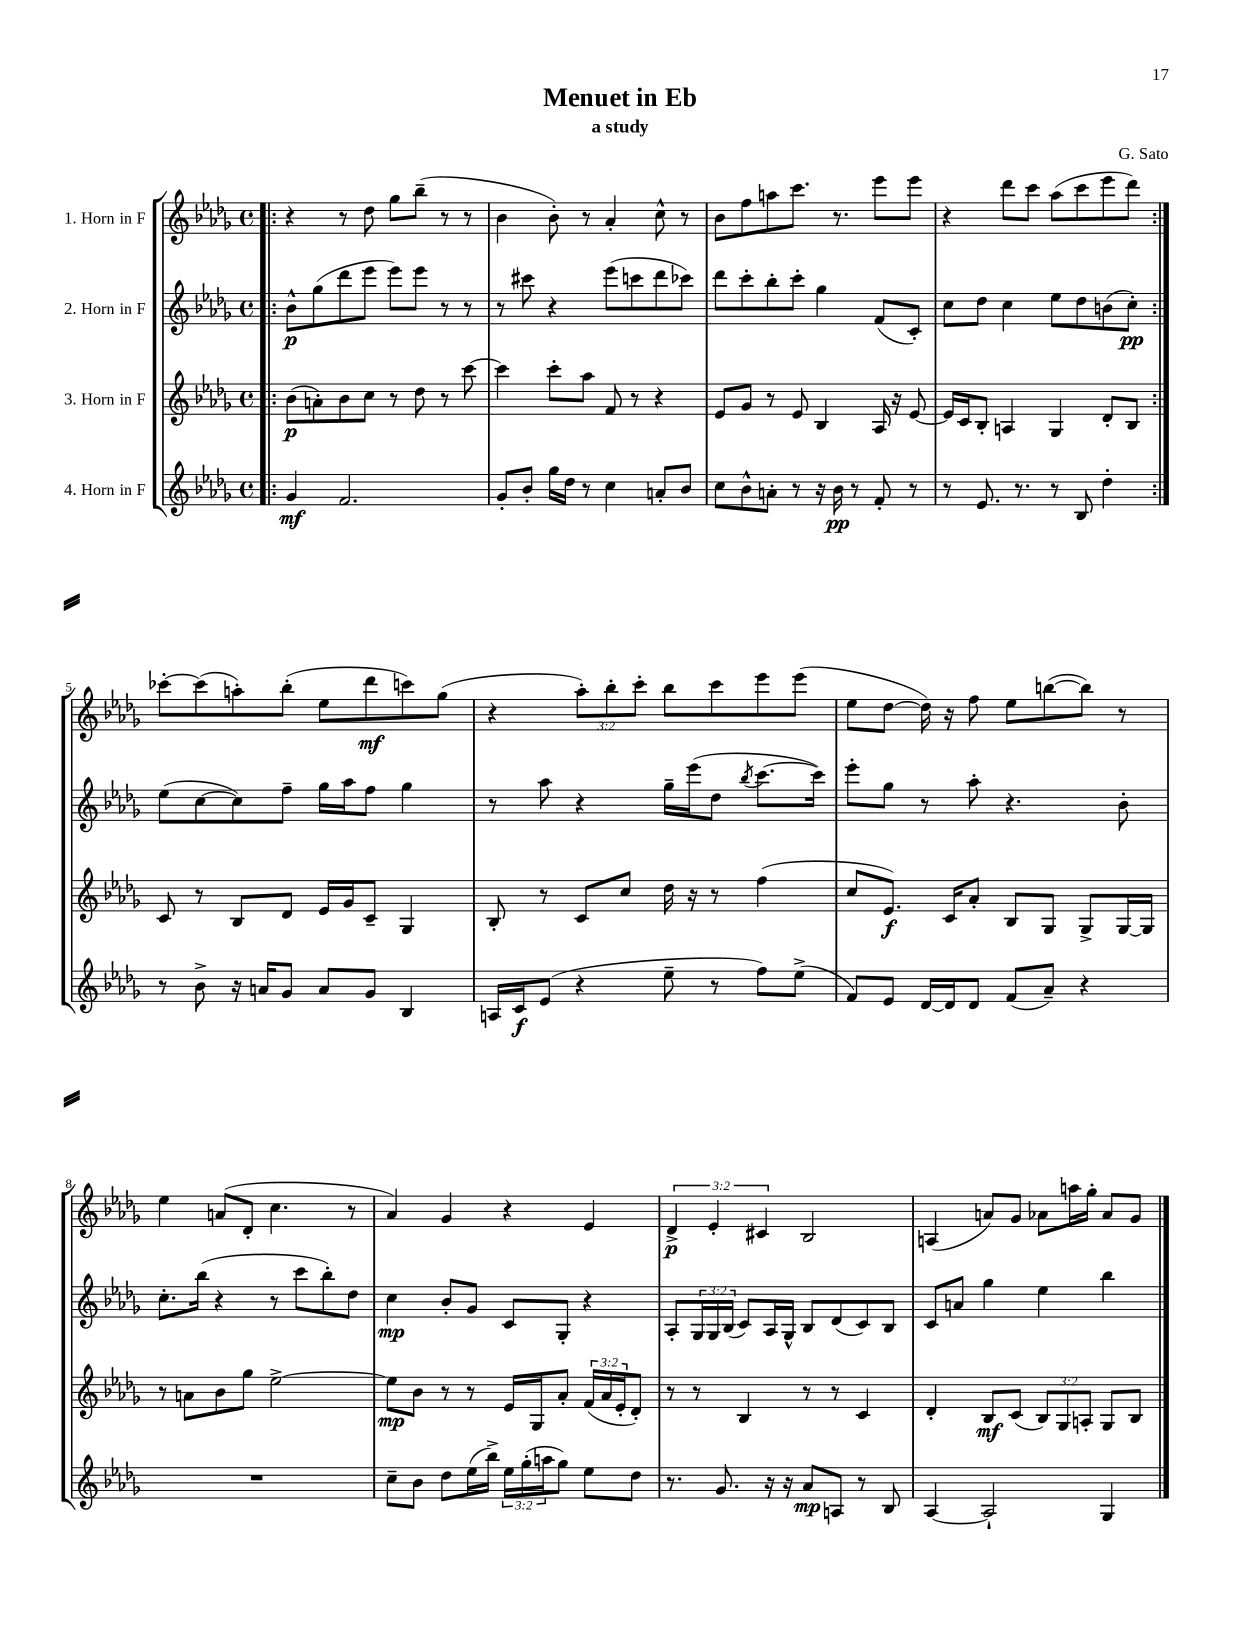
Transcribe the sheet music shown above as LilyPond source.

\header { title = "Menuet in Eb" composer = "G. Sato" subtitle = "a study" }
<<
\new StaffGroup <<
\new Staff = "s0" \with { instrumentName = "1. Horn in F" } {
    \clef treble \key des \major \defaultTimeSignature \time 4/4 \override Staff.TupletNumber.text = #tuplet-number::calc-fraction-text
    \repeat volta 2 { \bar ".|:" r4 r8 des''8 ges''8 bes''8--( r8 r8 |
    bes'4 bes'8-.) r8 aes'4-. c''8-^ r8 |
    bes'8 f''8 a''8 c'''8. r8. ees'''8 ees'''8 |
    r4 des'''8 c'''8 aes''8( c'''8 ees'''8 des'''8) | }
    ces'''8~-. ces'''8( a''8-.) bes''8-.( ees''8 des'''8\mf c'''8) ges''8( |
    r4 \tuplet 3/2 { aes''8-.) bes''8-. c'''8-. } bes''8 c'''8 ees'''8 ees'''8( |
    ees''8 des''8~ des''16) r16 f''8 ees''8 b''8~( b''8) r8 |
    ees''4 a'8( des'8-. c''4. r8 |
    aes'4) ges'4 r4 ees'4 |
    \tuplet 3/2 { des'4->\p ees'4-. cis'4 } bes2 |
    a4( a'8) ges'8 aes'8 a''16 ges''16-. aes'8 ges'8 \bar "|." |
}
\new Staff = "s1" \with { instrumentName = "2. Horn in F" } {
    \clef treble \key des \major \defaultTimeSignature \time 4/4 \override Staff.TupletNumber.text = #tuplet-number::calc-fraction-text
    \repeat volta 2 { \bar ".|:" bes'8-^\p ges''8( des'''8 ees'''8 ees'''8) ees'''8 r8 r8 |
    r8 cis'''8 r4 ees'''8( c'''8 des'''8 ces'''8) |
    des'''8 c'''8-. bes''8-. c'''8-. ges''4 f'8( c'8-.) |
    c''8 des''8 c''4 ees''8 des''8 b'8( c''8-.\pp) | }
    ees''8( c''8~ c''8) f''8-- ges''16 aes''16 f''8 ges''4 |
    r8 aes''8 r4 ges''16-- ees'''16( des''8 \acciaccatura { bes''8 } c'''8.~ c'''16) |
    ees'''8-. ges''8 r8 aes''8-. r4. bes'8-. |
    c''8.-. bes''16( r4 r8 c'''8 bes''8-.) des''8 |
    c''4\mp bes'8-. ges'8 c'8 ges8-. r4 |
    aes8-. \tuplet 3/2 { ges16 ges16 bes16( } c'8) aes16 ges16-^ bes8 des'8( c'8) bes8 |
    c'8 a'8 ges''4 ees''4 bes''4 \bar "|." |
}
\new Staff = "s2" \with { instrumentName = "3. Horn in F" } {
    \clef treble \key des \major \defaultTimeSignature \time 4/4 \override Staff.TupletNumber.text = #tuplet-number::calc-fraction-text
    \repeat volta 2 { \bar ".|:" bes'8\p( a'8-.) bes'8 c''8 r8 des''8 r8 c'''8~ |
    c'''4 c'''8-. aes''8 f'8 r8 r4 |
    ees'8 ges'8 r8 ees'8 bes4 aes16 r16 ees'8~ |
    ees'16 c'16 bes8-. a4 ges4 des'8-. bes8 | }
    c'8 r8 bes8 des'8 ees'16 ges'16 c'8-- ges4 |
    bes8-. r8 c'8 c''8 des''16 r16 r8 f''4( |
    c''8 ees'8.\f) c'16 aes'8-. bes8 ges8 ges8-> ges16~ ges16 |
    r8 a'8 bes'8 ges''8 ees''2~-> |
    ees''8\mp bes'8 r8 r8 ees'16 ges16 aes'8-. \tuplet 3/2 { f'16( aes'16 ees'16-. } des'8-.) |
    r8 r8 bes4 r8 r8 c'4 |
    des'4-. bes8\mf c'8( \tuplet 3/2 { bes8) ges8 a8-. } ges8 bes8 \bar "|." |
}
\new Staff = "s3" \with { instrumentName = "4. Horn in F" } {
    \clef treble \key des \major \defaultTimeSignature \time 4/4 \override Staff.TupletNumber.text = #tuplet-number::calc-fraction-text
    \repeat volta 2 { \bar ".|:" ges'4\mf f'2. |
    ges'8-. bes'8-. ges''16 des''16 r8 c''4 a'8-. bes'8 |
    c''8 bes'8-^ a'8-. r8 r16 bes'16\pp r8 f'8-. r8 |
    r8 ees'8. r8. r8 bes8 des''4-. | }
    r8 bes'8-> r16 a'16 ges'8 a'8 ges'8 bes4 |
    a16 c'16\f ees'8( r4 ees''8-- r8 f''8) ees''8->( |
    f'8) ees'8 des'16~ des'16 des'8 f'8( aes'8--) r4 |
    R1 |
    c''8-- bes'8 des''8 ees''16( bes''16->) \tuplet 3/2 { ees''16 ges''16-.( a''16 } ges''8) ees''8 des''8 |
    r8. ges'8. r16 r16 aes'8\mp a8 r8 bes8 |
    aes4~ aes2-! ges4 \bar "|." |
}
>>
>>
